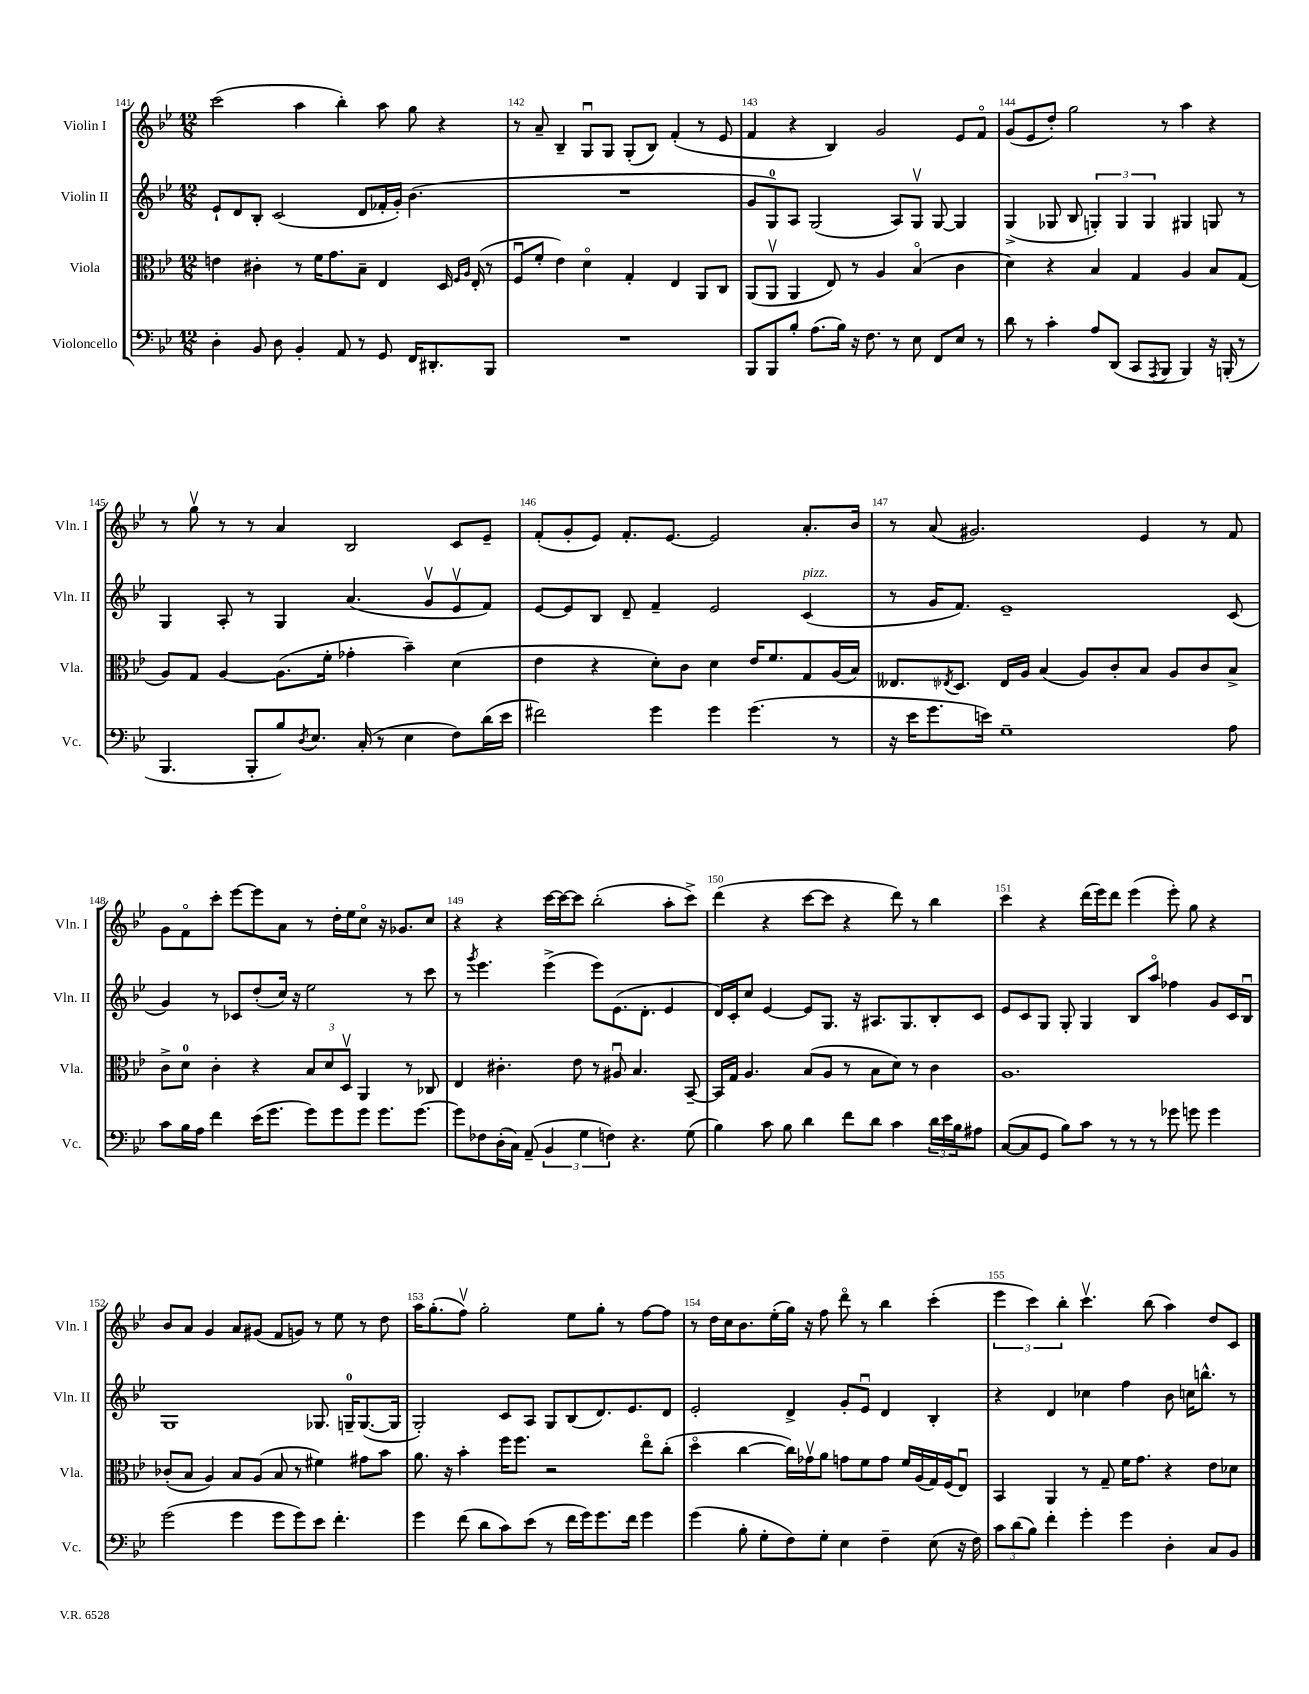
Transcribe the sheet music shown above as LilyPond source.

<<
\new StaffGroup <<
\new Staff = "s0" \with { instrumentName = "Violin I" shortInstrumentName = "Vln. I" } {
    \clef treble \key bes \major \numericTimeSignature \time 12/8
    c'''2( a''4 bes''4-.) a''8 g''8 r4 |
    r8 a'8-- bes4-- g8\downbow g8 g8-.( bes8) f'4-.( r8 ees'8 |
    f'4 r4 bes4) g'2 ees'8 f'8\flageolet |
    g'8( ees'8 d''8-.) g''2 r8 a''4 r4 |
    r8 g''8\upbow r8 r8 a'4 bes2 c'8 ees'8-- |
    f'8-.( g'8-. ees'8) f'8.-. ees'8.~ ees'2 a'8.-. bes'16 |
    r8 a'8( gis'2.) ees'4 r8 f'8 |
    g'8 f'8\flageolet c'''8-. ees'''8~ ees'''8 a'8 r8 d''16-. ees''16 c''8\flageolet r16 ges'8. c''8 |
    r4 r4 c'''16~ c'''16~ c'''8 bes''2-.( a''8-. c'''8->) |
    d'''4( r4 c'''8~ c'''8 r4 d'''8) r8 bes''4 |
    c'''4 r4 d'''16( ees'''16) d'''8 ees'''4( ees'''8-.) g''8 r4 |
    bes'8 a'8 g'4 a'8 gis'8( f'8 g'8) r8 ees''8 r8 d''8 |
    a''16 g''8.-.( f''8\upbow) g''2-. ees''8 g''8-. r8 f''8~ f''8 |
    r8 d''16 c''16 bes'8. ees''16-.( g''16) r16 f''8 d'''8\flageolet r8 bes''4 c'''4-.( |
    \tuplet 3/2 { ees'''4 c'''4) bes''4-. } c'''4.\upbow bes''8( a''4) d''8 c'8 \bar "|." |
}
\new Staff = "s1" \with { instrumentName = "Violin II" shortInstrumentName = "Vln. II" } {
    \clef treble \key bes \major \numericTimeSignature \time 12/8
    ees'8-! d'8 bes8-. c'2( d'8 fes'16-. g'16-.) bes'4.( |
    R1. |
    g'8 g8-0) a8 g2( a8) g8\upbow g8~ g4 |
    g4->( ges8 bes8 \tuplet 3/2 { g4-.) g4 g4 } gis4 g8 r8 |
    g4 a8-. r8 g4 a'4.( g'8\upbow ees'8\upbow f'8) |
    ees'8~ ees'8 bes8 d'8-- f'4-- ees'2 c'4^\markup { \italic "pizz." }( |
    r8 g'16 f'8.) ees'1-- c'8( |
    g'4) r8 ces'8 d''8-.( c''16) r16 ees''2 r8 c'''8 |
    r8 \acciaccatura { g'''8 } ees'''4. ees'''4->( ees'''8) ees'8.( d'8.-. ees'4 |
    d'16) c'16-. c''8 ees'4~ ees'8 g8. r16 ais8. g8. bes8-. c'8 |
    ees'8 c'8 g8 g8-. g4 bes8 a''8\flageolet fes''4 g'8 c'16 bes16\downbow |
    g1 ges8. g16-0-- g8.~( g16 |
    g2-.) c'8 a8 g8 bes8( d'8.) ees'8. d'8 |
    ees'2-. d'4-> g'8-. ees'8\downbow d'4 bes4-. |
    r4 d'4 ces''4 f''4 bes'8 c''16 b''8.-^ r8 \bar "|." |
}
\new Staff = "s2" \with { instrumentName = "Viola" shortInstrumentName = "Vla." } {
    \clef alto \key bes \major \numericTimeSignature \time 12/8
    e'4 cis'4-. r8 f'16 g'8. bes8-- ees4 d16 \grace { f16 a16 } ees16-.( r8 |
    f8\downbow f'8-. ees'4) d'4\flageolet g4-. ees4 a,8 c8 |
    a,8( a,8\upbow a,4 ees8) r8 a4 bes4\flageolet( c'4 |
    d'4) r4 bes4 g4 a4 bes8 g8( |
    a8) g8 a4~ a8.( f'16-. ges'4-. bes'4--) d'4( |
    ees'4 r4 d'8-.) c'8 d'4 ees'16 f'8. g8 a16( bes16) |
    eeses8. \acciaccatura { ees8 } d8. ees16 a16 bes4( a8) c'8-. bes8 a8 c'8 bes8-> |
    c'8-> d'8-0 c'4-. r4 \tuplet 3/2 { bes8 d'8 d8\upbow } a,4 r8 ces8 |
    ees4 cis'4.-. ees'8 r8 ais8\downbow bes4. bes,8~-- |
    bes,16 g16 a4. bes8( a8 r8 bes8 d'8) r8 c'4 |
    a1. |
    ces'8-.( bes8 a4) bes8 a8( bes8 r8 fis'4) gis'8 bes'8 |
    a'8. r16 bes'4-. f''16 f''8. r2 ees''8\flageolet c''8-.( |
    d''4\flageolet c''4~ c''16) ges'16\upbow a'8 g'8 f'8 g'8 f'16 a16( g16) f16( ees8\downbow) |
    bes,4 a,4 r8 g8-- f'16 g'8. r4 ees'8 des'8 \bar "|." |
}
\new Staff = "s3" \with { instrumentName = "Violoncello" shortInstrumentName = "Vc." } {
    \clef bass \key bes \major \numericTimeSignature \time 12/8
    d4-. bes,8 d8 bes,4-. a,8 r8 g,8 f,16 dis,8.-. bes,,8 |
    R1. |
    bes,,8 bes,,8 bes8-. a8.( bes16) r16 f8. r8 ees8 f,8 ees8 r8 |
    d'8 r8 c'4-. a8 d,8( c,8 \acciaccatura { a,,8 } bes,,8 bes,,4) r16 b,,16-.( r8 |
    bes,,4. bes,,8-. bes8) \acciaccatura { d8 } ees8. c16-.( r8 ees4 f8) d'16( ees'16 |
    fis'2) g'4 g'4 g'4.( r8 |
    r16 ees'16 g'8. e'16) g1-- a8 |
    c'8 bes16 a16 f'4 ees'16( g'8. g'8) g'8 g'8 g'8. g'8.~ |
    g'8 fes8 d16-.( c16) a,8--( \tuplet 3/2 { bes,4 g4 f4) } r4. g8( |
    bes4) c'8 bes8 d'4 f'8 d'8 c'4 \tuplet 3/2 { d'16 ees'16 bes16 } ais8 |
    c8~( c8 g,8 bes8) c'8 r8 r8 r8 ges'8 g'8 g'4 |
    g'2( g'4 g'8 g'8) ees'8 f'4.-. |
    g'4 f'8( d'8 c'8) ees'8( r8 f'16 g'16) g'8. f'16 g'4 |
    g'4( bes8-. g8-. f8) g8-. ees4 f4-- ees8( r16 f16) |
    \tuplet 3/2 { c'8 d'8( bes8) } f'4-. g'4-. g'4 d4-. c8 bes,8 \bar "|." |
}
>>
>>
\layout { \context { \Score currentBarNumber = #141 \override BarNumber.break-visibility = ##(#f #t #t) barNumberVisibility = #all-bar-numbers-visible } }
